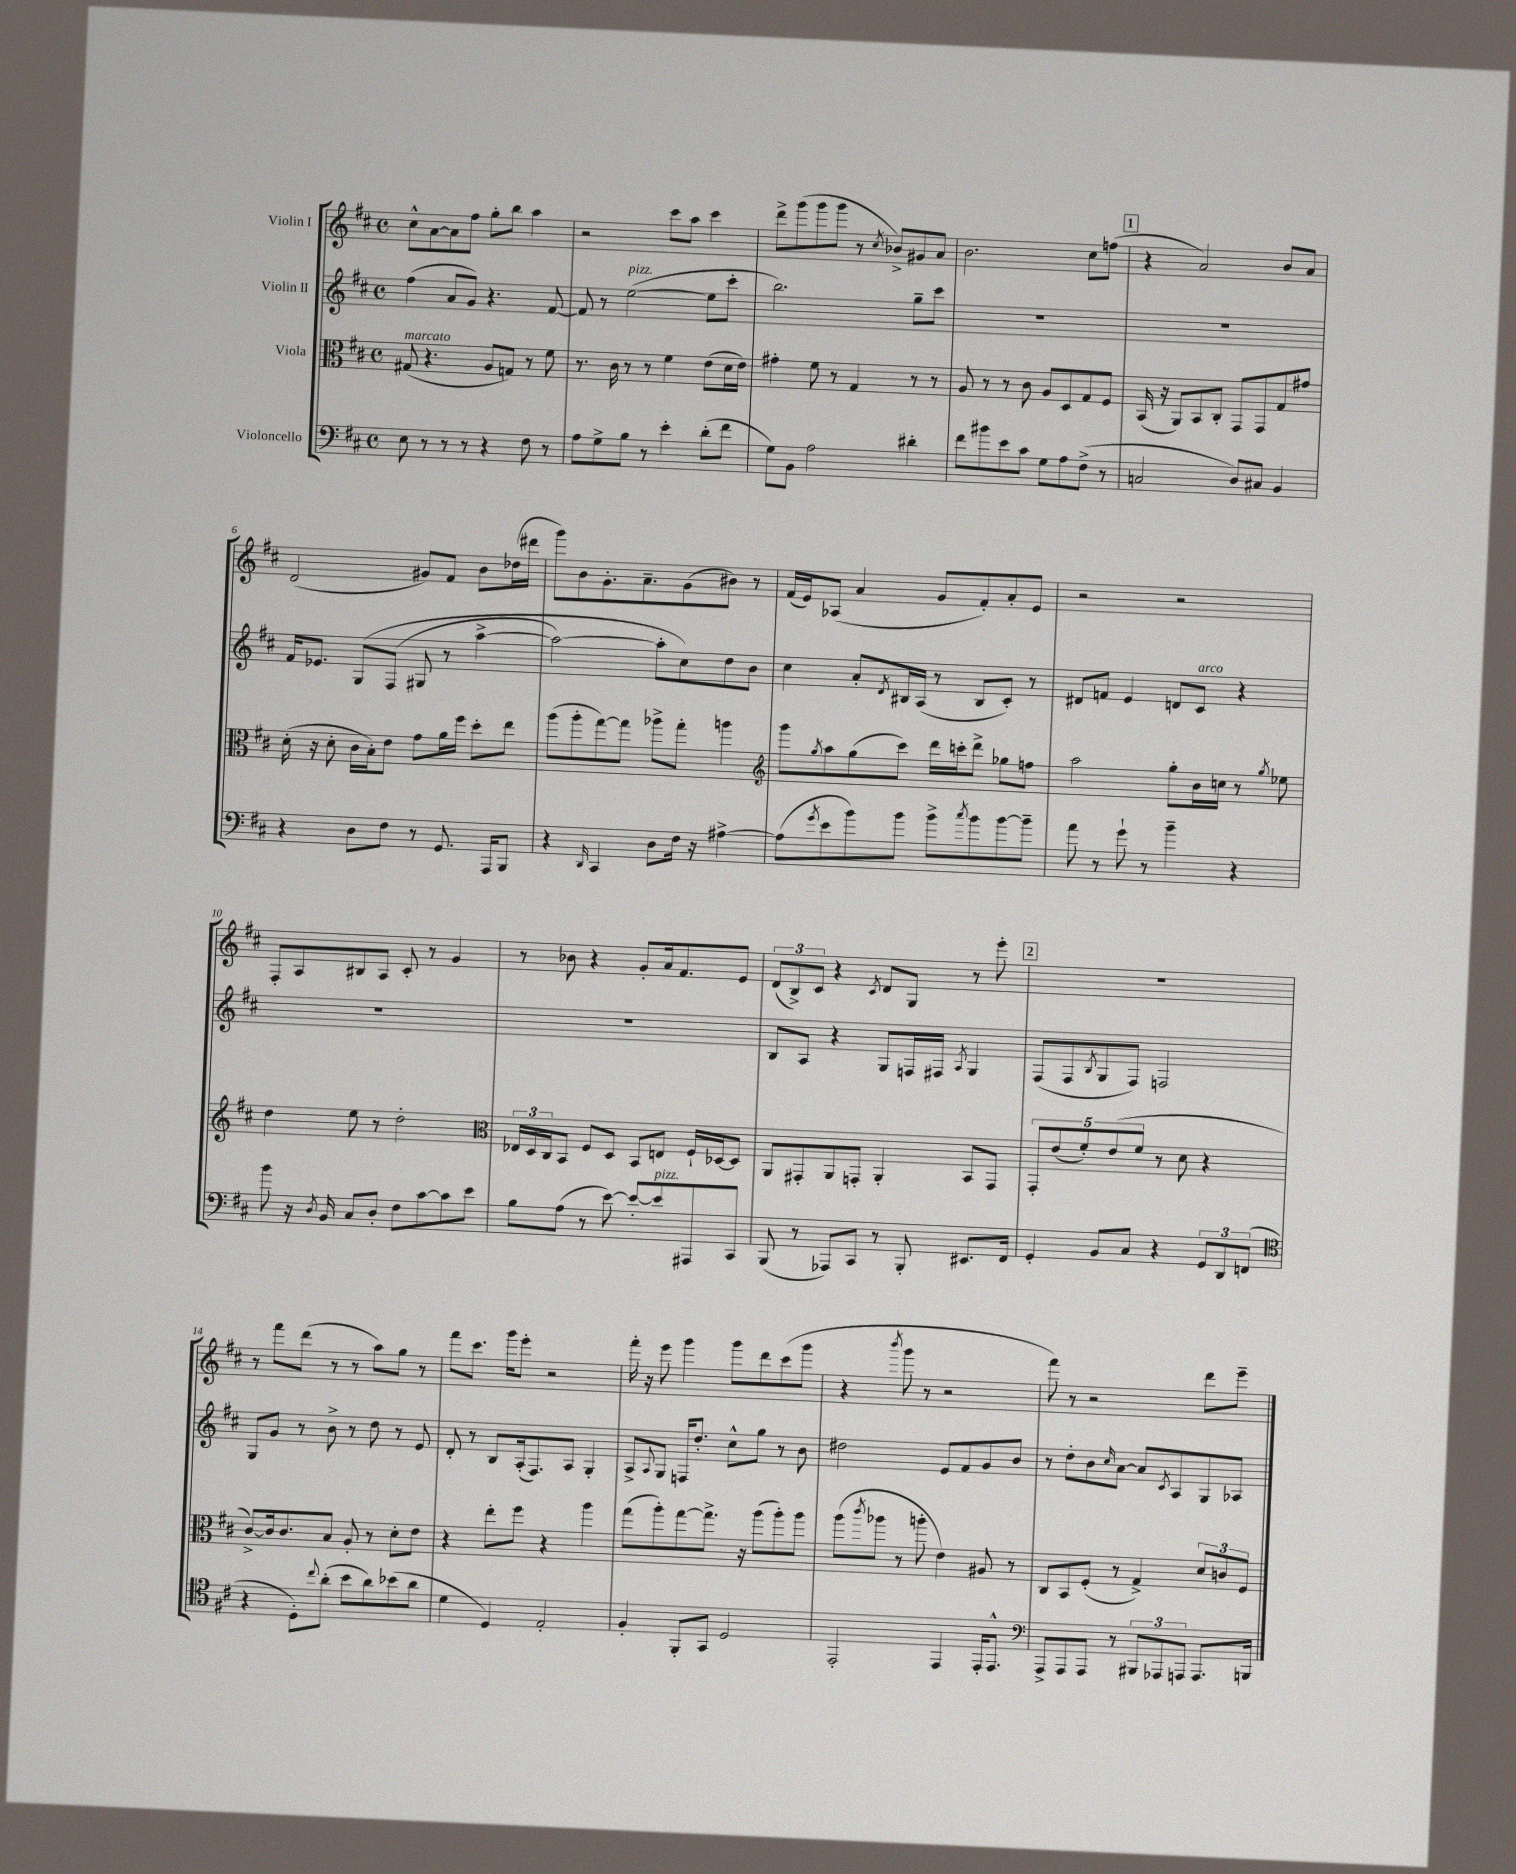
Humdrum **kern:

**kern	**kern	**kern	**kern
*staff4	*staff3	*staff2	*staff1
*clefF4	*clefC3	*clefG2	*clefG2
*k[f#c#]	*k[f#c#]	*k[f#c#]	*k[f#c#]
*M4/4	*M4/4	*M4/4	*M4/4
*met(c)	*met(c)	*met(c)	*met(c)
8E	(8G#	(4ff#	8cc#^^
8r	4.r	.	[8a
8r	.	8a	8a]
8r	.	8g)	8ff#
4r	8A	4.r	8gg'
.	8G)	.	8bb
8F#	8r	.	4aa
8r	8f#	[8f#	.
=	=	=	=
8A	8.r	8f#]	2r
8G^	.	8r	.
.	16c#	.	.
8B	8r	([2ee	.
8r	8r	.	.
4e'	4f#	.	8ccc#
.	.	.	8aa
(8d'	(8e	8ee]	4ccc#
8f#	16d	8ccc#'	.
.	16e)	.	.
=	=	=	=
8G)	4g#'	2.bb)	8ddd^
8BB	.	.	(8ggg
2A	8f#	.	8ggg
.	8r	.	8ggg
.	4G	.	8r
.	.	.	8qcc#
.	.	.	8b-^)
4d#'	8r	8gg~	8g#
.	8r	8ccc#	8a
=	=	=	=
8f#	8A	1r	2.b
8b#	8r	.	.
8e	8r	.	.
8c#	8c#	.	.
8G	8A	.	.
8A	8D	.	.
(8F#^	8G	.	8cc#
8r	8F#	.	(8ff
=	=	=	=
2C	(16BB	1r	4r
.	16r	.	.
.	8AA)	.	.
.	8BB	.	2a)
.	8C#'	.	.
8D)	8GG	.	.
8C#	8GG	.	.
4BB	8G	.	8b
.	8g#	.	8a
=	=	=	=
4r	(16d'	16f#	(2d
.	16r	8.e-	.
.	8d'	.	.
8D	16c#	&(8G	.
.	16B')	.	.
8F#	8e	(8F#	.
8r	8g	8G#	8g#)
8.GG	16a	8r	8f#
.	16ff#	.	.
.	8dd'	[4aa^	8b
16AAA	.	.	.
8BBB	8ee	.	(16dd-
.	.	.	16ddd#
=	=	=	=
4r	(8aa	2aa_)	8ggg)
.	8aa'	.	8b
16qqDD	.	.	.
4CC#	[8gg)	.	8.g'
.	8gg]	.	.
.	.	.	8.a~
8D	8aa-^	8aa']	.
16F#	8gg'	8cc#&)	(8g
16r	.	.	.
[4A#^	4aa	8dd	8b#)
.	.	8b	8r
=	=	=	=
*	*clefG2	*	*
(8A#]	8ggg	4cc#	(16f#
.	.	.	16e)
8qg	8qgg	.	.
8e	8aa	.	(8A-
8b)	(8gg	8a'	4a
.	.	8qd	.
8b	8ccc#)	16B#	.
.	.	(16A	.
8b^	16ddd	8r	8g
.	16ccc'	.	.
8qcc#	.	.	.
8b	8ddd^	8B#	8f#')
[8b	8gg-	8c#')	8a'
8b~]	8ff	8r	8e
=	=	=	=
8a	2aa	8d#	2r
8r	.	8f	.
8g`	.	4e	.
8r	.	.	.
4b~	8gg'	8d	2r
.	16b	8c#	.
.	16cc	.	.
4r	8r	4r	.
.	8qgg	.	.
.	8ee-	.	.
=	=	=	=
8b	4dd	1r	8F#'
16r	.	.	8A
8qD	.	.	.
16BB	.	.	.
8C#	8ee	.	8B#
8D'	8r	.	8A
8F#	2dd'	.	8c#'
[8c#	.	.	8r
8c#]	.	.	4g
8e	.	.	.
=	=	=	=
*	*clefC3	*	*
8B	24E-	1r	8r
.	24D	.	.
.	24C#	.	.
(8A	8BB	.	8b-
8r	8F#	.	4r
[8e)	8D	.	.
8e'_	8BB	.	8g'
8e]	8E	.	16a
.	.	.	8.f#
8AAA#	16F#`	.	.
.	[16D-	.	.
8CC#	8D-]	.	8e
=	=	=	=
(8BBB	8AA	8B	(12d
.	.	.	12B^)
8r	8GG#'	8A	.
.	.	.	12c#
8AAA-)	8AA	4r	4r
8CC#	8GG'	.	.
.	.	.	8qc#
8r	4AA'	8G	8d
8BBB'	.	16F	8G
.	.	16F#	.
.	.	8qA	.
8.EE#	8BB	4G	8r
.	8GG	.	8eee'
16FF#	.	.	.
=	=	=	=
4GG'	10GG'	(8F#	1r
.	(10e	.	.
.	.	8F#	.
.	10f#')	.	.
.	.	8qB	.
8BB	.	8G	.
.	(10e	.	.
8C#	.	8F#)	.
.	10f#	.	.
4r	8r	2F	.
.	8d	.	.
12GG	4r	.	.
12DD	.	.	.
(12FF	.	.	.
=	=	=	=
*clefC4	*	*	*
4r	[8c#^)	8G	8r
.	16c#]	8g	8fff#
.	8.c#	.	.
8D')	.	8r	(8ddd
8qqcc#	.	.	.
(8a'	8B	8b^	8r
8b	8A'	8r	8r
8a)	8r	8dd	8aa)
(8b-	8d'	8r	8gg
8a	8e	8e	8r
=	=	=	=
4d	4r	8d'	8fff#
.	.	8r	8.ccc#
4D)	8ee'	8B	.
.	.	.	16ggg
.	8ff#	(16A'	8eee'
.	.	8.F#)	.
2E'	4r	.	2r
.	.	8A	.
.	4aa	4G'	.
=	=	=	=
4F#'	(8gg	8A^	16fff#'
.	.	.	16r
.	.	8qqA	.
.	8aa')	8G	8eee
8FF#'	[8gg	16F	4ggg
.	.	8.dd'	.
8GG	8.gg^]	.	.
2D	.	8cc#^^	8ggg
.	16r	.	.
.	(8aa	8gg	8ddd
.	8aa')	8r	(8ccc#
.	8aa	8b	8ggg
=	=	=	=
2EE'	(8aa	2dd#	4r
.	8qccc#	.	.
.	8aa-	.	.
.	.	.	8qbbb
.	8r	.	8ggg
.	8aa'	.	8r
4EE	4e)	8e	2r
.	.	8f#	.
16EE'	8A#	8g	.
8.EE^^	.	.	.
.	8r	8b	.
=	=	=	=
*clefF4	*	*	*
8AAA^	8C#	8r	8fff#)
8AAA	8BB	8dd'	8r
8AAA	(8F#'	8b	2r
.	.	16qqcc#	.
8r	8r	[8a	.
12BBB#	4G^)	8a]	.
12AAA-	.	.	.
.	.	8qc#	.
.	.	8A	.
12AAA	.	.	.
8.AAA	12d	8G	8ddd
.	12c	.	.
.	.	8A-	8eee~
.	12F#	.	.
16BBB	.	.	.
==	==	==	==
*-	*-	*-	*-
